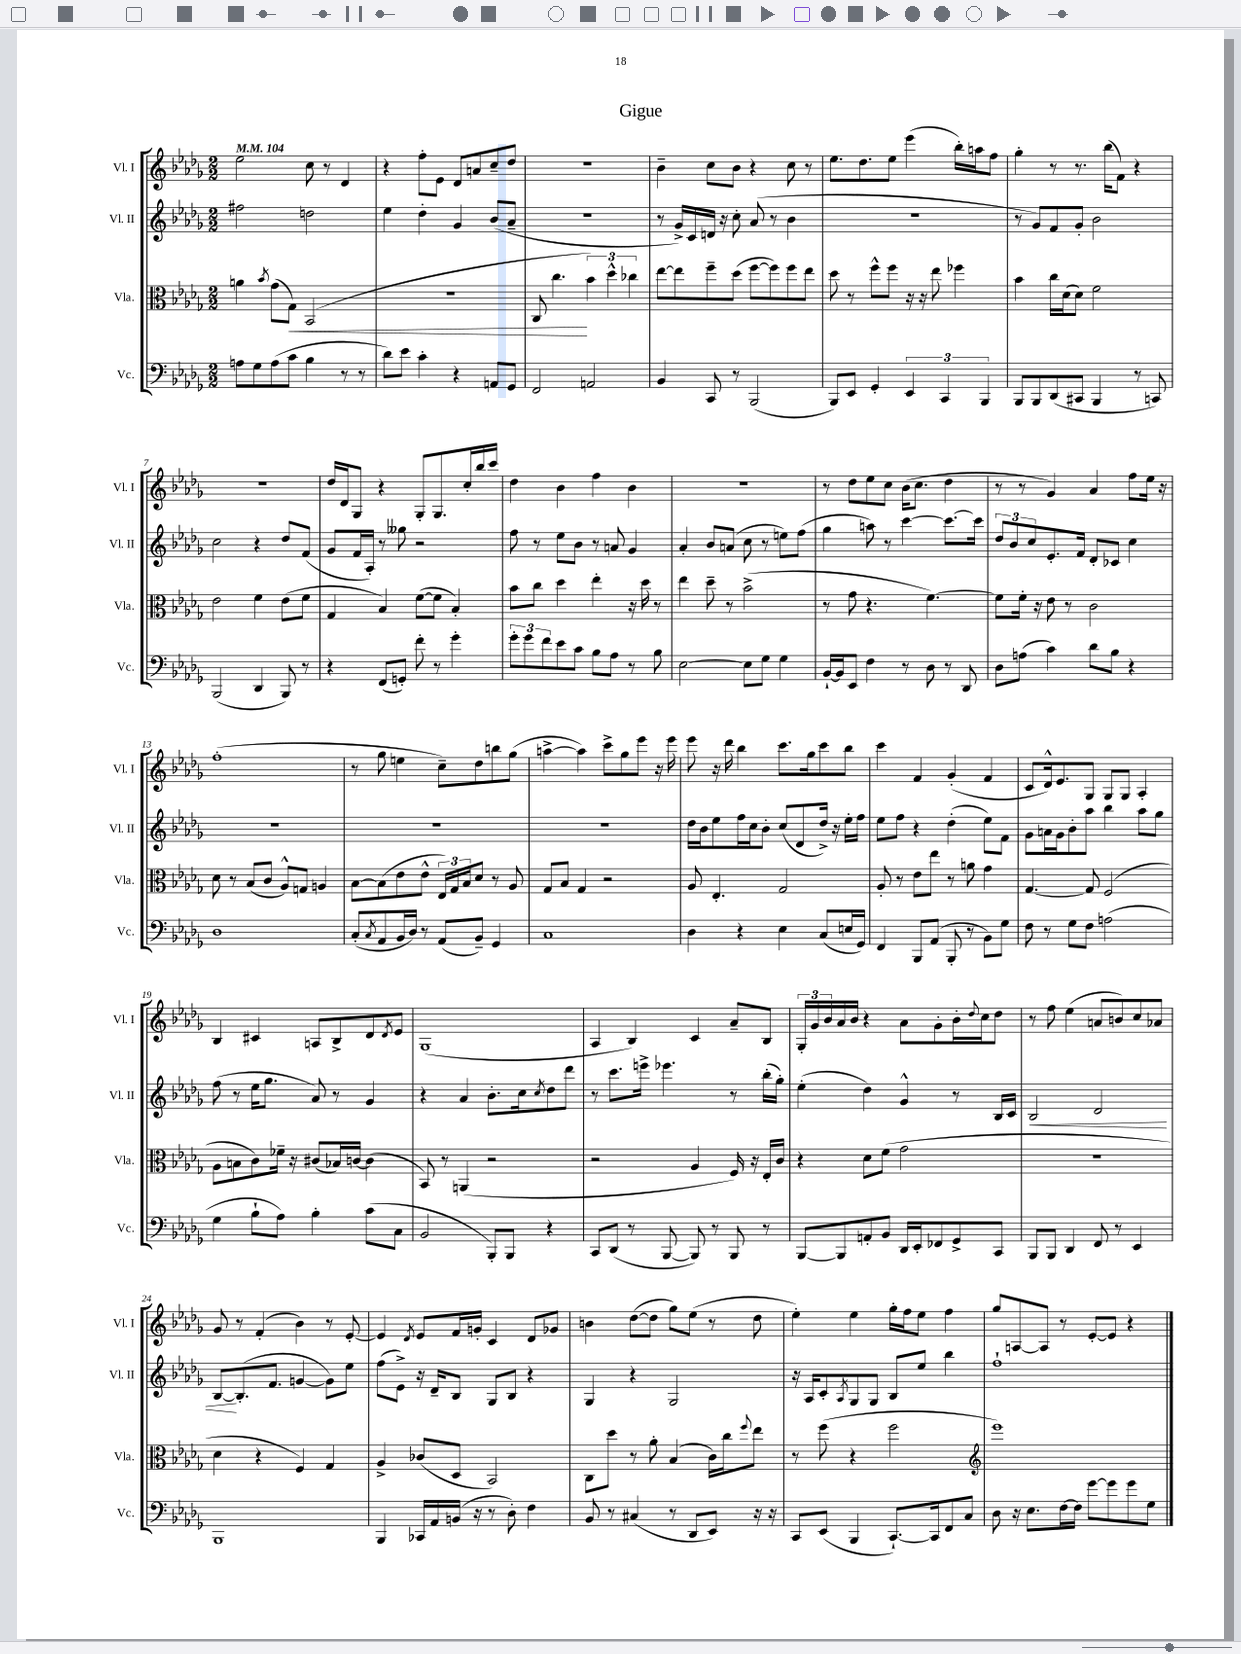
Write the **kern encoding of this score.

**kern	**kern	**dynam	**kern	**dynam	**kern
*part4	*part3	*part3	*part2	*part2	*part1
*staff4	*staff3	*staff3	*staff2	*staff2	*staff1
*I"Vc.	*I"Vla.	*	*I"Vl. II	*	*I"Vl. I
*I'Vc.	*I'Vla.	*	*I'Vl. II	*	*I'Vl. I
*clefF4	*clefC3	*	*clefG2	*	*clefG2
*k[b-e-a-d-g-]	*k[b-e-a-d-g-]	*	*k[b-e-a-d-g-]	*	*k[b-e-a-d-g-]
*M2/2	*M2/2	*	*M2/2	*	*M2/2
*MM104	*MM104	*	*MM104	*	*MM104
=1	=1	=1	=1	=1	=1
8An\L	4an\	.	2ff#X\	.	2ee-\
8G-\	.	.	.	.	.
.	8qb-/	.	.	.	.
(8A\	(8g-\L	.	.	.	.
!	!	!LO:HP:b	!	!	!
8c\J	8G-\J)	<	.	.	.
4B-\	(2BB-/	.	2ddn\	.	8cc\
.	.	.	.	.	8r
8r	.	.	.	.	4d-/
8r	.	.	.	.	.
=2	=2	=2	=2	=2	=2
8d-\L)	1r	.	4ee-\	.	4r
8e-\J	.	.	.	.	.
4c'\	.	.	4dd-'\	.	8ff'\L
.	.	.	.	.	8e-\J
4r	.	.	4g-/	.	8d-/L
.	.	.	.	.	8an/
8AAn/L	.	.	(8b-/L	.	8cc~/
8GG-/J	.	.	8a-~/J	.	8dd-/J
=3	=3	=3	=3	=3	=3
2FF/	8C/	.	1r	.	1r
.	4.cc\	.	.	.	.
2AAn/	6b-\)	[	.	.	.
.	6dd-^^\	.	.	.	.
.	6cc-X\	.	.	.	.
=4	=4	=4	=4	=4	=4
4BB-/	[8ee-\L	.	8r	.	4b-~\
.	8ee-\]	.	16g-^/LL)	.	.
.	.	.	16c/	.	.
8CC/	8ff~\	.	16dn/JJ	.	8cc\L
.	.	.	16r	.	.
8r	(8dd-\J	.	8cc'\	.	8b-\J
(2BBB-/	[8ff\L	.	(8a-/	.	4r
.	8ff\])	.	8r	.	.
.	8ff\	.	4b-\	.	8cc\
.	8ee-\J	.	.	.	8r
=5	=5	=5	=5	=5	=5
8BBB-/L)	8dd-\	.	1r	.	8.ee-\L
8EE-/J	8r	.	.	.	.
.	.	.	.	.	8.dd-\
4GG-'/	8ff^^\L	.	.	.	.
.	8ff\J	.	.	.	8ee-\J
6EE-/	16r	.	.	.	(4eee-\
.	16r	.	.	.	.
.	8ee-\	.	.	.	.
6CC/	.	.	.	.	.
.	4ff-X\	.	.	.	16bb-'\LL)
.	.	.	.	.	16aan\J
6BBB-/	.	.	.	.	.
.	.	.	.	.	8ff\J
=6	=6	=6	=6	=6	=6
8BBB-/L	4b-\	.	8r	.	4gg-'\
8BBB-/	.	.	8g-/L)	.	.
(8DD-/	16cc\LL	.	8f/	.	8r
.	(16d-\J	.	.	.	.
8CC#X/J	8d-\J)	.	8g-'/J	.	8.r
4BBB-/	2f\	.	2b-\	.	.
.	.	.	.	.	(16bb-\KL
.	.	.	.	.	8f\J)
8r	.	.	.	.	4r
8CCn/)	.	.	.	.	.
!!LO:LB:g=z
=7	=7	=7	=7	=7	=7
(2BBB-/	2e-\	.	2cc\	.	1r
4DD-/	4f\	.	4r	.	.
8BBB-/)	(8e-\L	.	8dd-/L	.	.
8r	8f\J	.	(8f/J	.	.
=8	=8	=8	=8	=8	=8
4r	4G-/	.	8g-/L	.	16dd-/LL
.	.	.	.	.	16d-/J
.	.	.	16f/L	.	8G-/J
.	.	.	16A-'/JJ)	.	.
(8FF/L	4B-/)	.	8r	.	4r
8GGn'/J)	.	.	8gg--X\	.	.
8f'\	([8f\L	.	2r	.	8G-'/L
8r	8f\J]	.	.	.	8.G-/
4g-'\	4B-'/)	.	.	.	.
.	.	.	.	.	16cc'/L
.	.	.	.	.	16bb-/
.	.	.	.	.	16ccc/JJ
=9	=9	=9	=9	=9	=9
12g-'\L	8b-\L	.	8ff\	.	4dd-\
12g-\	.	.	.	.	.
.	8cc\J	.	8r	.	.
12f\	.	.	.	.	.
8e-\	4dd-\	.	8ee-\L	.	4b-\
8c\J	.	.	8b-\J	.	.
8B-\L	4ee-'\	.	8r	.	4ff\
8A-\J	.	.	8an/	.	.
8r	16r	.	4g-/	.	4b-\
.	16dd-\	.	.	.	.
8B-\	8r	.	.	.	.
=10	=10	=10	=10	=10	=10
[2E-\	4ee-\	.	4a-'/	.	1r
.	8dd-~\	.	8b-/L	.	.
.	8r	.	(8an/J	.	.
8E-\L]	(2b-^\	.	8cc\	.	.
8G-\J	.	.	8r	.	.
4G-\	.	.	8een\L)	.	.
.	.	.	(8ff\J	.	.
=11	=11	=11	=11	=11	=11
[16BB-`/LL	8r	.	4gg-\	.	8r
16BB-/J]	.	.	.	.	.
8EE-/J	8g-\	.	.	.	8dd-\L
4F\	4.r	.	8aan\)	.	8ee-\
.	.	.	8r	.	8cc\J
8r	.	.	[4ccc\	.	(16b-\KL
.	.	.	.	.	8.cc\J
8D-\	[4.f\)	.	.	.	.
8r	.	.	8.ccc\L_	.	4dd-\
8DD-/	.	.	.	.	.
.	.	.	16ccc\Jk]	.	.
=12	=12	=12	=12	=12	=12
8D-\L	8f\L]	.	12dd-/L	.	8r
.	.	.	12b-/	.	.
(8An\J	16f'\Jk	.	.	.	8r
.	.	.	12cc/	.	.
.	16r	.	.	.	.
4c\)	8e-\	.	8.e-'/	.	4g-/)
.	8r	.	.	.	.
.	.	.	16f/Jk	.	.
8d-\L	2c\	.	8d-'/L	.	4a-/
8B-\J	.	.	8c-X/J	.	.
4r	.	.	4cc\	.	8ff\L
.	.	.	.	.	16ee-\Jk
.	.	.	.	.	16r
!!LO:LB:g=z
=13	=13	=13	=13	=13	=13
1D-	8d-\	.	1r	.	(1ff'
.	8r	.	.	.	.
.	(8B-/L	.	.	.	.
.	8c/J	.	.	.	.
.	8A-^^/L)	.	.	.	.
.	8Gn/J	.	.	.	.
.	4An/	.	.	.	.
=14	=14	=14	=14	=14	=14
(8C'/L	[8B-\L	.	1r	.	8r
8qC/	.	.	.	.	.
8AA-/	(8B-\]	.	.	.	8gg-\
16BB-/L	8e-\	.	.	.	4een\
16D-/JJ)	.	.	.	.	.
8r	8e-^^\J	.	.	.	.
(8AA-/L	24E-/LL)	.	.	.	8cc~\L)
.	24G-/	.	.	.	.
.	24B-/J	.	.	.	.
8BB-~/J)	8d-/J	.	.	.	8dd-\
4GG-/	8r	.	.	.	8bbn\
.	8A-/	.	.	.	(8gg-\J
=15	=15	=15	=15	=15	=15
1C	8G-/L	.	1r	.	[4aan^\
.	8B-/J	.	.	.	.
.	4G-/	.	.	.	4aa\])
.	2r	.	.	.	8ccc^\L
.	.	.	.	.	8gg-\
.	.	.	.	.	8eee-\J
.	.	.	.	.	16r
.	.	.	.	.	16eee-\
=16	=16	=16	=16	=16	=16
4D-\	8A-/	.	16dd-\LL	.	8eee-\
.	.	.	16b-\J	.	.
.	4.E-'/	.	8ee-\	.	16r
.	.	.	.	.	16ddd-\
4r	.	.	16ff\L	.	4bb-\
.	.	.	16cc\J	.	.
.	.	.	8b-'\J	.	.
4E-\	2G-/	.	(8cc/L	.	8.ccc\L
.	.	.	8d-/	.	.
.	.	.	.	.	16gg-\k
(8C/L	.	.	16dd-^/Jk)	.	8ccc\
.	.	.	16r	.	.
16En/L	.	.	16ee-'\LL	.	8bb-\J
16GG-/JJ)	.	.	16ff\JJ	.	.
=17	=17	=17	=17	=17	=17
4FF/	8A-'/	.	8ee-\L	.	4ccc\
.	8r	.	8ff\J	.	.
8BBB-/L	8e-\L	.	4r	.	4f/
(8AA-/J	8ee-\J	.	.	.	.
8BBB-'/	8r	.	(4dd-'\	.	(4g-'/
8r	8an\	.	.	.	.
8BB-\L)	4g-\	.	8ee-\L)	.	4f/
8G-\J	.	.	8f\J	.	.
=18	=18	=18	=18	=18	=18
8F\	[4.G-/	.	8g-\L	.	8c/L
8r	.	.	16an\L	.	16d-^^/k)
.	.	.	16g-\J	.	8.e-/
8G-\L	.	.	8b-'\	.	.
8F\J	8G-/]	.	8aa-\J	.	8G-/J
(2An\	(2F/	.	4bb-\	.	8G-/L
.	.	.	.	.	8G-/J
.	.	.	8aa-\L	.	4A-'/
.	.	.	8gg-\J	.	.
!!LO:LB:g=z
=19	=19	=19	=19	=19	=19
4G-\	8A-\L	.	(8ff\	.	4B-/
.	8Bn\	.	8r	.	.
8B-`\L	8c\)	.	16ee-\KL	.	4c#X/
.	.	.	8.gg-\J	.	.
8A-\J)	16f-X~\Jk	.	.	.	.
.	16r	.	.	.	.
4B-'\	(8c#X/L	.	8a-/)	.	8An/L
.	16B-X/L)	.	8r	.	8B-^/
.	[16cn/JJ	.	.	.	.
(8c\L	(4c\]	.	4g-/	.	8d-/
.	.	.	.	.	8qd-/
8C\J	.	.	.	.	8e-/J
=20	=20	=20	=20	=20	=20
2BB-/	8BB-/)	.	4r	.	(1G-
.	8r	.	.	.	.
.	(4AAn/	.	4a-/	.	.
8BBB-'/L)	2r	.	8.b-'\L	.	.
8BBB-/J	.	.	.	.	.
.	.	.	16cc\k	.	.
.	.	.	8qcc/	.	.
4r	.	.	8dd-\	.	.
.	.	.	8ddd-\J	.	.
=21	=21	=21	=21	=21	=21
8CC/L	2r	.	8r	.	4A-/
(8DD-/J	.	.	8.ccc\L	.	.
8r	.	.	.	.	4B-/)
.	.	.	16eeen^\Jk	.	.
[8BBB-/	.	.	4.eee-X\	.	.
8BBB-/])	4A-/	.	.	.	4c/
8r	.	.	.	.	.
8BBB-/	16F/)	.	8r	.	8a-~/L
.	16r	.	.	.	.
8r	16E-'/LL	.	(16bb-'\LL	.	8B-/J
.	16c/JJ	.	16gg-'\JJ)	.	.
=22	=22	=22	=22	=22	=22
[8BBB-/L	4r	.	(4ee-'\	.	24G-'/LL
.	.	.	.	.	24g-/
.	.	.	.	.	24b-/
8BBB-/]	.	.	.	.	16a-/
.	.	.	.	.	16b-/JJ
8AAn'/	8d-\L	.	4dd-\)	.	4r
8BB-/J	(8f\J	.	.	.	.
16DD-/LL	2g-\	.	4g-^^/	.	8a-\L
16EE-'/J	.	.	.	.	.
8FF-X/	.	.	.	.	8g-'\
8GG-^/	.	.	8r	.	16b-'\L
.	.	.	.	.	8qqdd-/
.	.	.	.	.	16cc\J
8CC/J	.	.	16B-/LL	.	8dd-\J
.	.	.	16c/JJ	.	.
=23	=23	=23	=23	=23	=23
!	!	!	!	!LO:HP:b	!
8BBB-/L	1r	.	2B-/	<	8r
8BBB-/J	.	.	.	.	8ff\
4DD-/	.	.	.	.	(4ee-\
8FF/	.	.	2d-/	.	8an/L
8r	.	.	.	.	8bn/)
4EE-/	.	.	.	.	8cc/
.	.	.	.	.	8a-X/J
!!LO:LB:g=z
=24	=24	=24	=24	=24	=24
1BBB-	4d-\	.	[8B-/L	.	8g-/
.	.	.	(8.B-'/]	[	8r
.	4r	.	.	.	(4f'/
.	.	.	8.f/J	.	.
.	4F/)	.	[4gn/	.	4b-\)
.	4G-/	.	8g\L])	.	8r
.	.	.	8ee-\J	.	[8e-'/
=25	=25	=25	=25	=25	=25
4BBB-/	4A-^/	.	(8ff\L	.	4e-/]
.	.	.	8e-^\J)	.	.
.	.	.	.	.	8qd-/
16CC-X/LL	(8c-X/L	.	16r	.	8e-/L
16AA-/	.	.	16d-~/KL	.	.
(16BBn/JJ	8D-/J	.	8B-/J	.	16f/L
16r	.	.	.	.	16gn'/JJ
8r	2BB-/)	.	8G-/L	.	4c/
8D-'\)	.	.	8B-/J	.	.
4F\	.	.	4r	.	8d-/L
.	.	.	.	.	8g-X/J
=26	=26	=26	=26	=26	=26
8BB-/	8C\L	.	4G-/	.	4bn\
8r	8dd-\J	.	.	.	.
(4C#X/	8r	.	4r	.	([8dd-\L
.	8a-'\	.	.	.	8dd-\J]
8r	(4B-/	.	2G-/	.	8gg-\L)
8DD-/L	.	.	.	.	(8ee-\J
8EE-/J)	16c\LL)	.	.	.	8r
.	16cc\J	.	.	.	.
.	8qqff/	.	.	.	.
16r	8ee-\J	.	.	.	8dd-\
16r	.	.	.	.	.
=27	=27	=27	=27	=27	=27
8CC/L	8r	.	16r	.	4ee-'\)
.	.	.	16A-/KL	.	.
(8EE-/J	(8ff\	.	8c'/	.	.
.	.	.	8qA-/	.	.
4BBB-/	4r	.	8G-/	.	4ee-\
.	.	.	8G-/J	.	.
[8.CC`/L)	2ff\	.	8B-/L	.	16gg-'\LL
.	.	.	.	.	16ff\J
.	.	.	8ee-/J	.	8ee-\J
16CC/k]	.	.	.	.	.
8FF/	.	.	4bb-\	.	4ff\
8C/J	.	.	.	.	.
=28	=28	=28	=28	=28	=28
*	*clefG2	*	*	*	*
8D-\	1eee-)	.	1ff`	.	8gg-/L
16r	.	.	.	.	[8An/
8.E-\L	.	.	.	.	.
.	.	.	.	.	8A/J]
[16F\L	.	.	.	.	8r
16F\JJ]	.	.	.	.	.
[8g-\L	.	.	.	.	[8e-'/L
8g-\]	.	.	.	.	8e-/J]
8g-\	.	.	.	.	4r
8G-\J	.	.	.	.	.
==	==	==	==	==	==
*-	*-	*-	*-	*-	*-
